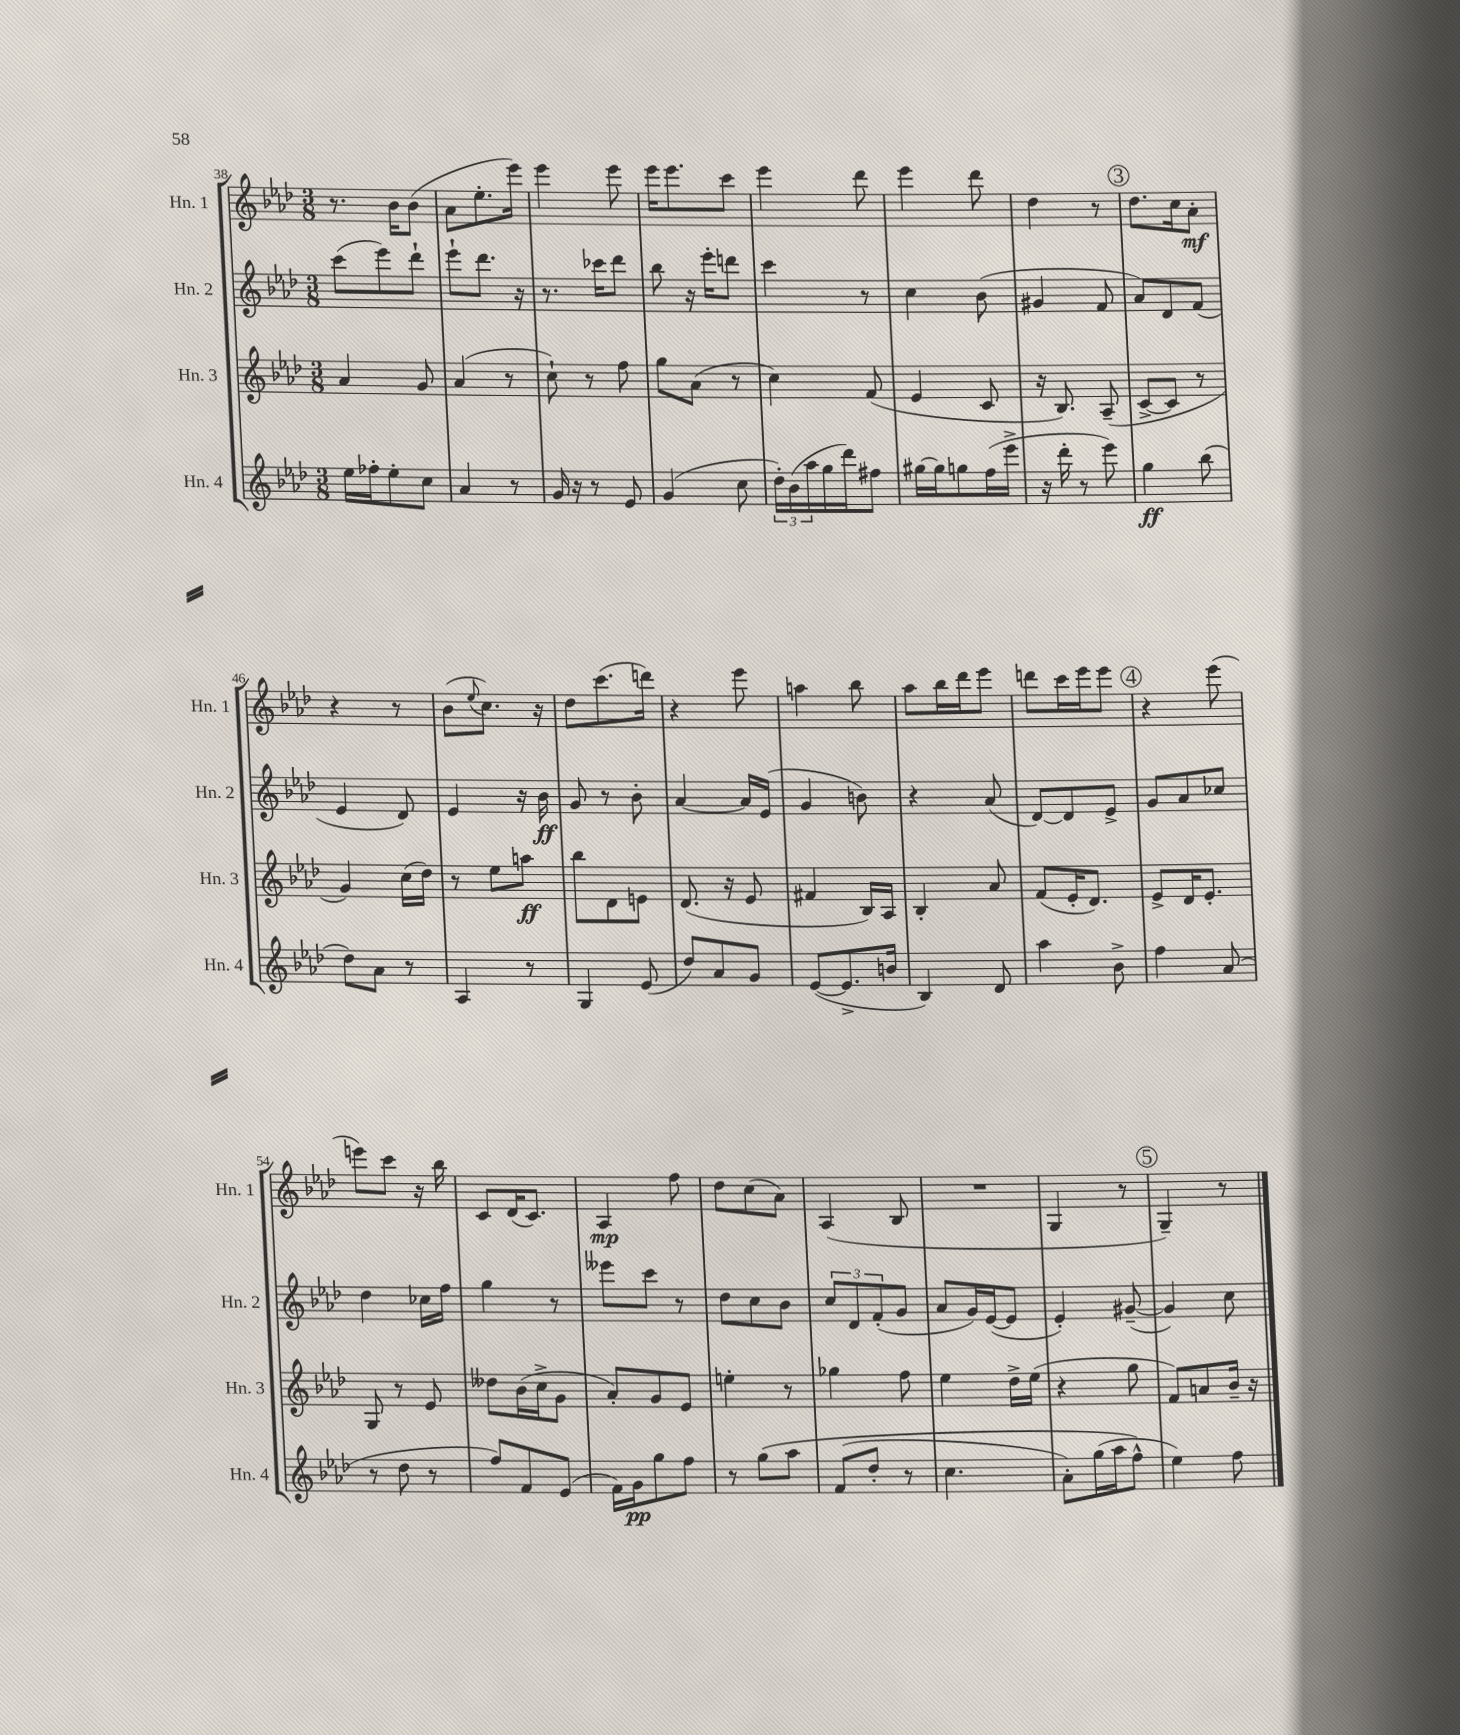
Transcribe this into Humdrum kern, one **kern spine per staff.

**kern	**kern	**kern	**kern
*staff4	*staff3	*staff2	*staff1
*clefG2	*clefG2	*clefG2	*clefG2
*k[b-e-a-d-]	*k[b-e-a-d-]	*k[b-e-a-d-]	*k[b-e-a-d-]
*M3/8	*M3/8	*M3/8	*M3/8
16ee-\LL	4a-/	(8ccc\L	8.r
16ff-'\J	.	.	.
8ee-'\	.	8eee-\)	.
.	.	.	16b-\LK
8cc\J	8g/	8ddd-`\J	(8b-\J
=	=	=	=
4a-/	(4a-/	8eee-`\L	8a-\L
.	.	8.ddd-\J	8.ee-'\
8r	8r	.	.
.	.	16r	16eee-\Jk)
=	=	=	=
16g/	8cc`\)	8.r	4eee-\
16r	.	.	.
8r	8r	.	.
.	.	16ccc-\LK	.
8e-/	8ff\	8ddd-\J	8eee-\
=	=	=	=
(4g/	8gg\L	8bb-\	16eee-\LK
.	.	.	8.eee-\
.	(8a-\J	16r	.
.	.	16eee-'\LK	.
8cc\	8r	8ddd\J	8ccc\J
=	=	=	=
24dd-'\LL)	4cc\)	4ccc\	4eee-\
(24b-\	.	.	.
24aa-\	.	.	.
16gg\	.	.	.
16ddd-\J)	.	.	.
8ff#\J	(8f/	8r	8ddd-\
=	=	=	=
[16gg#\LL	4e-/	4cc\	4eee-\
16gg#\]J	.	.	.
8gg\	.	.	.
(16ff\L	8c/	(8b-\	8ddd-\
16eee-^\JJ	.	.	.
=	=	=	=
16r	16r	4g#/	4dd-\
16ddd-'\	8.B-/)	.	.
8r	.	.	.
8eee-\)	(8A-~/	8f/	8r
=	=	=	=
4gg\	[8c^/L	8a-/L)	8.dd-\L
.	8c/]J	8d-/	.
.	.	.	16cc\k
(8bb-\	8r	(8f/J	8a-'\J
=	=	=	=
8dd-\L)	4g/)	4e-/	4r
8a-\J	.	.	.
8r	(16cc\LL	8d-/)	8r
.	16dd-\JJ)	.	.
=	=	=	=
4A-/	8r	4e-/	(8b-\L
.	.	.	8qqee-/
.	8ee-\L	.	8.cc\J)
8r	8aa\J	16r	.
.	.	16b-\	16r
=	=	=	=
4G/	8bb-\L	8g/	8dd-\L
.	8d-\	8r	(8.ccc\
(8e-/	8e\J	8b-'\	.
.	.	.	16ddd\Jk)
=	=	=	=
8dd-/L)	(8.d-/	[4a-/	4r
8a-/	.	.	.
.	16r	.	.
8g/J	8e-/	16a-/]LL	8eee-\
.	.	(16e-/JJ	.
=	=	=	=
([8e-/L	4f#/	4g/	4aa\
8.e-^/]	.	.	.
.	16B-/LL)	8b\)	8bb-\
16b/Jk	16A-/JJ	.	.
=	=	=	=
4B-/)	4B-'/	4r	8aa-\L
.	.	.	16bb-\L
.	.	.	16ddd-\J
8d-/	8a-/	(8a-/	8eee-\J
=	=	=	=
4aa-\	(8f/L	[8d-/L)	8ddd\L
.	16e-'/K	8d-/]	16ccc\L
.	8.d-/J)	.	16eee-\J
8b-^\	.	8e-^/J	8eee-\J
=	=	=	=
4ff\	8e-^/L	8g/L	4r
.	16d-/K	8a-/	.
.	8.e-'/J	.	.
(8a-/	.	8cc-/J	(8eee-\
=	=	=	=
8r	8G/	4dd-\	8eee\L)
8dd-\	8r	.	8ccc\J
8r	8e-/	16cc-\LL	16r
.	.	16ff\JJ	16bb-\
=	=	=	=
8ff/L)	8dd--\L	4gg\	8c/L
8f/	(16b-\L	.	(16d-/K
.	16cc^\J	.	8.c/J)
(8e-/J	8g\J	8r	.
=	=	=	=
16f\LL)	8a-'/L)	8eee--\L	4A-/
16g\J	.	.	.
8gg\	8g/	8ccc\J	.
8ff\J	8e-/J	8r	8ff\
=	=	=	=
8r	4ee'\	8dd-\L	8dd-\L
&(8gg\L	.	8cc\	(8cc\
8aa-\J	8r	8b-\J	8a-\J)
=	=	=	=
(8f/L	4gg-\	12cc/L	(4A-/
.	.	12d-/	.
8dd-'/J	.	.	.
.	.	(12f'/	.
8r	8ff\	8g/J	8B-/
=	=	=	=
4.cc\	4ee-\	8a-/L	4.r
.	.	16g/L)	.
.	.	([16e-/J	.
.	16dd-^\LL	8e-/]J	.
.	(16ee-\JJ	.	.
=	=	=	=
8a-'\L)	4r	4e-'/)	4G/
(16gg\L	.	.	.
16aa-\J	.	.	.
8ff^^\J&)	8gg\	([8g#~/	8r
=	=	=	=
4ee-\)	8f/L)	4g#/])	4G~/)
.	8a/	.	.
8ff\	16b-~/Jk	8cc\	8r
.	16r	.	.
==	==	==	==
*-	*-	*-	*-
